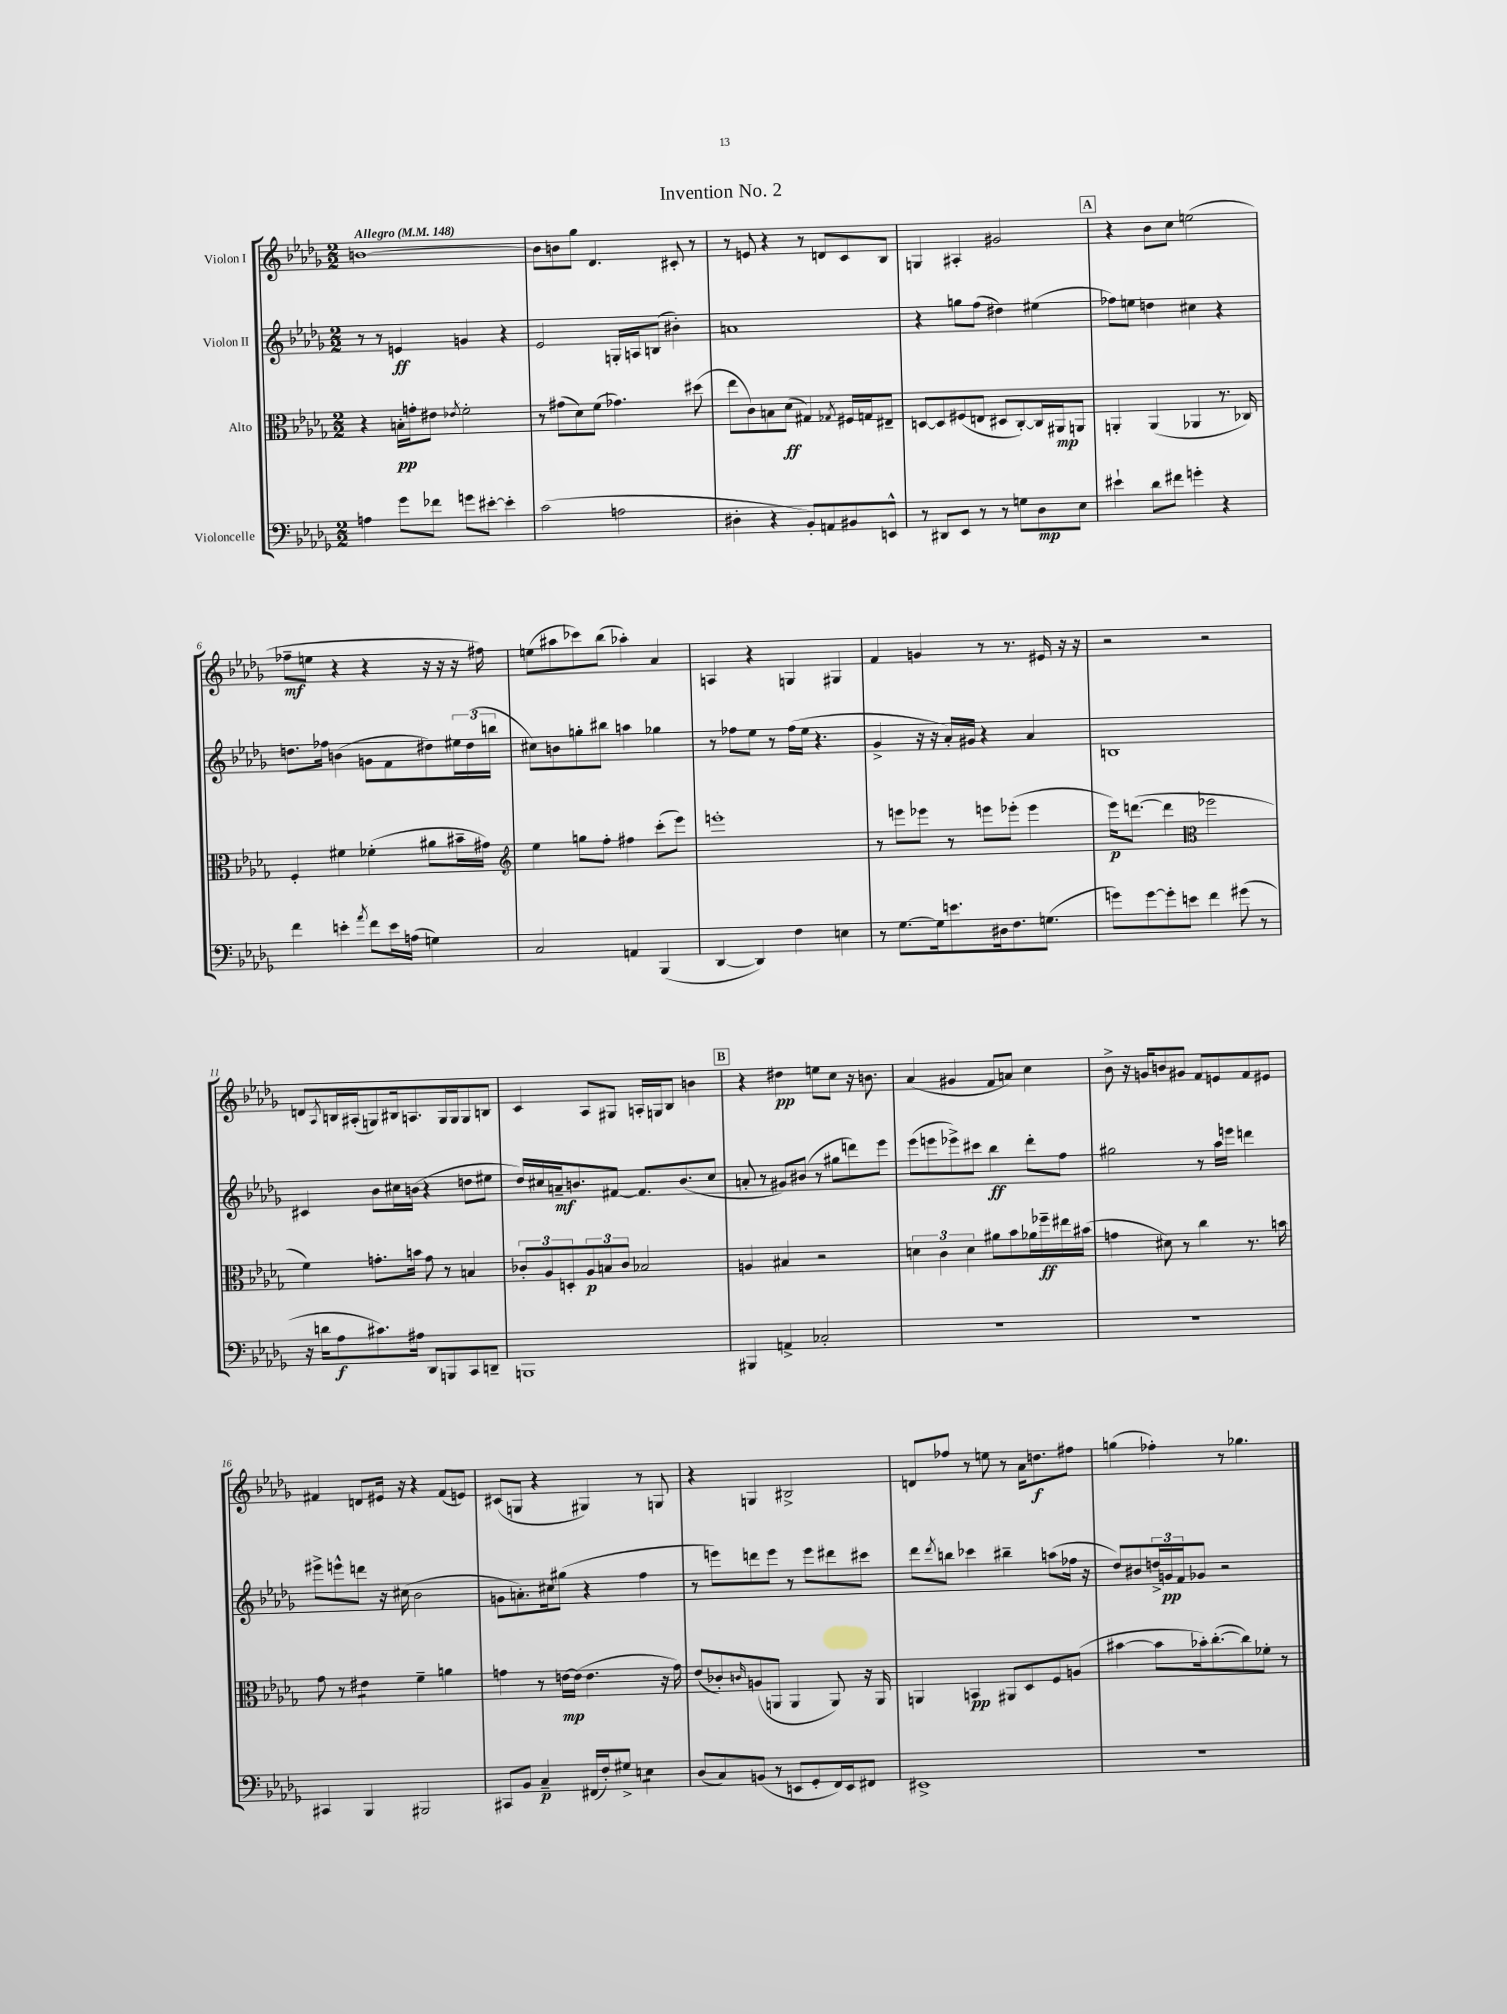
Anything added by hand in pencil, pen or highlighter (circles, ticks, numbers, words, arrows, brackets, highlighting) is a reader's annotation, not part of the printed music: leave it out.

**kern	**kern	**kern	**kern
*staff4	*staff3	*staff2	*staff1
*clefF4	*clefC3	*clefG2	*clefG2
*k[b-e-a-d-g-]	*k[b-e-a-d-g-]	*k[b-e-a-d-g-]	*k[b-e-a-d-g-]
*M2/2	*M2/2	*M2/2	*M2/2
*MM148	*MM148	*MM148	*MM148
4A	4r	8r	[1b
.	.	8r	.
8g-	16B'	4e	.
.	16g'	.	.
8f-	8e#	.	.
.	8qe-	.	.
8g	2f'	4g	.
[8e#'	.	.	.
4e#']	.	4r	.
=	=	=	=
(2c	8r	2e-	8b]
.	(8g#	.	8b
.	8d-)	.	8gg-
.	(8f	.	4.d-
2A	4.g-)	16G'	.
.	.	16A	.
.	.	(8B	.
.	.	4b#')	8c#'
.	(8dd#	.	8r
=	=	=	=
4D#'	8ee-	1a	8r
.	8c)	.	8e
4r	8B	.	4r
.	(8d-	.	.
8BB-')	4G#)	.	8r
8AA	.	.	8d
.	8qG-	.	.
8BB#	16F#	.	8c
.	16G	.	.
8EE^^	8E#~	.	8B-
=	=	=	=
8r	[8D	4r	4G
8DD#	8D]	.	.
8EE-	(8F#	8gg	4A#'
8r	8E	(8ff	.
8r	8D#	4dd#)	2g#
8G	[8C')	.	.
8D-	16C]	(4ee#	.
.	16AA#	.	.
8E-	8AA	.	.
=	=	=	=
4e#`	4AA'	8ff-)	4r
.	.	8ee	.
8d-	(4AA	4dd	8b-
8f#	.	.	8cc
4g'	4AA-	4cc#	(2ee
4r	8.r	4r	.
.	16C-)	.	.
=	=	=	=
4f	4F'	8.dd	8ff-~
.	.	.	8ee
.	.	16ff-	.
4e'	4f#	(4b	4r
8qa-	.	.	.
8f	(4f-'	8g	4r
16e	.	8f	.
(16A	.	.	.
4G)	8a#	8dd#)	16r
.	.	.	16r
.	16b#~	24ee#	16r
.	.	(24dd#	.
.	16g#)	.	16ff#)
.	.	24bb	.
=	=	=	=
*	*clefG2	*	*
2C	4ee-	8cc#)	(8ee
.	.	8b	8aa#
.	8gg	8gg'	8ccc-)
.	8ff'	8bb#	(8bb-
4AA	4ff#	4aa	4aa-')
(4BBB-	(8ccc'	4gg-	4a-
.	8eee-)	.	.
=	=	=	=
[4DD-	1eee'	8r	4A
.	.	8ff-	.
4DD-])	.	8ee-	4r
.	.	8r	.
4F	.	(16ff-	4G
.	.	16ee-	.
.	.	4.r	.
4E	.	.	4G#
=	=	=	=
8r	8r	4g-^	4f
[8.G-	8eee	.	.
.	8eee-	16r	4g
16G-]	.	16r	.
8.e	8r	16a-')	.
.	.	16g#	.
.	8eee	4r	8r
16D#	.	.	.
8.F	(8eee-'	.	8.r
.	4eee-	4a-	.
(8.G	.	.	16e#
.	.	.	16r
.	.	.	16r
=	=	=	=
8g)	16eee-)	1B	2r
.	([8.ddd	.	.
[8g	.	.	.
8g']	4ddd]	.	.
8e	.	.	.
*	*clefC3	*	*
4f	2ff-	.	2r
(8g#	.	.	.
8r	.	.	.
=	=	=	=
16r	4f)	4c#	8d
16d	.	.	.
.	.	.	8qA-
8A-	.	.	16B
.	.	.	(16A#'
8.c#)	8.g'	8b-	8G)
.	.	16cc#	16B#
16A#	16b	(16b	8.A
8DD-	8g	4r	.
8BBB	8r	.	16G
.	.	.	16G
8CC	4B	8dd	8G
8DD~	.	8ee#	8B
=	=	=	=
1BBB	12c-'	16dd-)	4c
.	.	16cc#	.
.	12A-	.	.
.	.	16a~	.
.	12D'	.	.
.	.	8.b	.
.	12A-	.	8A-
.	12B	.	.
.	.	[8f#	8G#
.	12c-	.	.
.	2B-	8.f#]	16A'
.	.	.	16G
.	.	.	8B-
.	.	(8.b	.
.	.	.	4b
.	.	8cc#	.
=	=	=	=
4BBB#	4A	8a'	4r
.	.	8r	.
4AA^	4B#	8g#)	4dd#
.	.	(8b#	.
2C-'	2r	8r	8ee
.	.	8gg#	8cc
.	.	8ddd)	16r
.	.	.	8.b
.	.	8eee-	.
=	=	=	=
1r	6d	(8eee-	(4a-
.	.	8eee	.
.	6c	.	.
.	.	8eee-^)	4g#
.	6d	.	.
.	.	8ccc#	.
.	8a#	4bb-	8f
.	8b-	.	8a)
.	16a-	8ddd-'	4cc
.	16ff-~	.	.
.	16ee#	8ff	.
.	(16b#	.	.
=	=	=	=
1r	4g	2gg#	8b-^
.	.	.	16r
.	.	.	16g
.	8d#)	.	8b
.	8r	.	8g#
.	4cc	8r	8f
.	.	16aa-	8e
.	.	16eee	.
.	8.r	4ddd	8f
.	.	.	8e#
.	16b	.	.
=	=	=	=
4CC#	8g-	8eee#^	4f#
.	8r	8eee^^	.
4BBB-	4e#	8ddd	8d
.	.	16r	16e#
.	.	(16cc#	16r
2BBB#	4f~	2b-	4r
.	4a	.	(8f#
.	.	.	8e)
=	=	=	=
8CC#	4g	8g	(8c#
8BB-	.	8.a')	8G
4C~	8r	.	4r
.	.	16cc#	.
.	[16e	(8gg#	.
.	(16e]	.	.
(16FF#	4.e	4r	4G#)
16F')	.	.	.
8G#^	.	.	.
4E	.	4ff	8r
.	16r	.	8G
.	16g)	.	.
=	=	=	=
(8D-	(8e-	8r	4r
8C)	8c-')	8eee)	.
.	16qqc	.	.
(8BB	(8A	8ddd	4G
8r	8AA	8eee	.
8EE	4AA	8r	2B#^
8GG-'	.	8eee	.
16FF)	8AA)	8ddd#	.
16EE	.	.	.
8FF#	16r	8ccc#	.
.	16AA	.	.
=	=	=	=
1EE#^	4AA	8ddd-	8d
.	.	8qddd-	.
.	.	8bb	8ff-
.	4BB	4ccc-	8r
.	.	.	8ee
.	8AA#	4bb#~	8r
.	8D-	.	16a-
.	.	.	8.dd
.	8F	(8aa	.
.	(8A	16ff-	8ff#
.	.	16r	.
=	=	=	=
1r	[4b#	8dd-)	(4gg
.	.	8b#	.
.	8b#]	24dd^	4ff-')
.	.	24g	.
.	.	24f	.
.	16b-')	8g-	.
.	([8.cc'	.	.
.	.	2r	8r
.	8cc])	.	4.gg-
.	8f-'	.	.
.	8r	.	.
==	==	==	==
*-	*-	*-	*-
